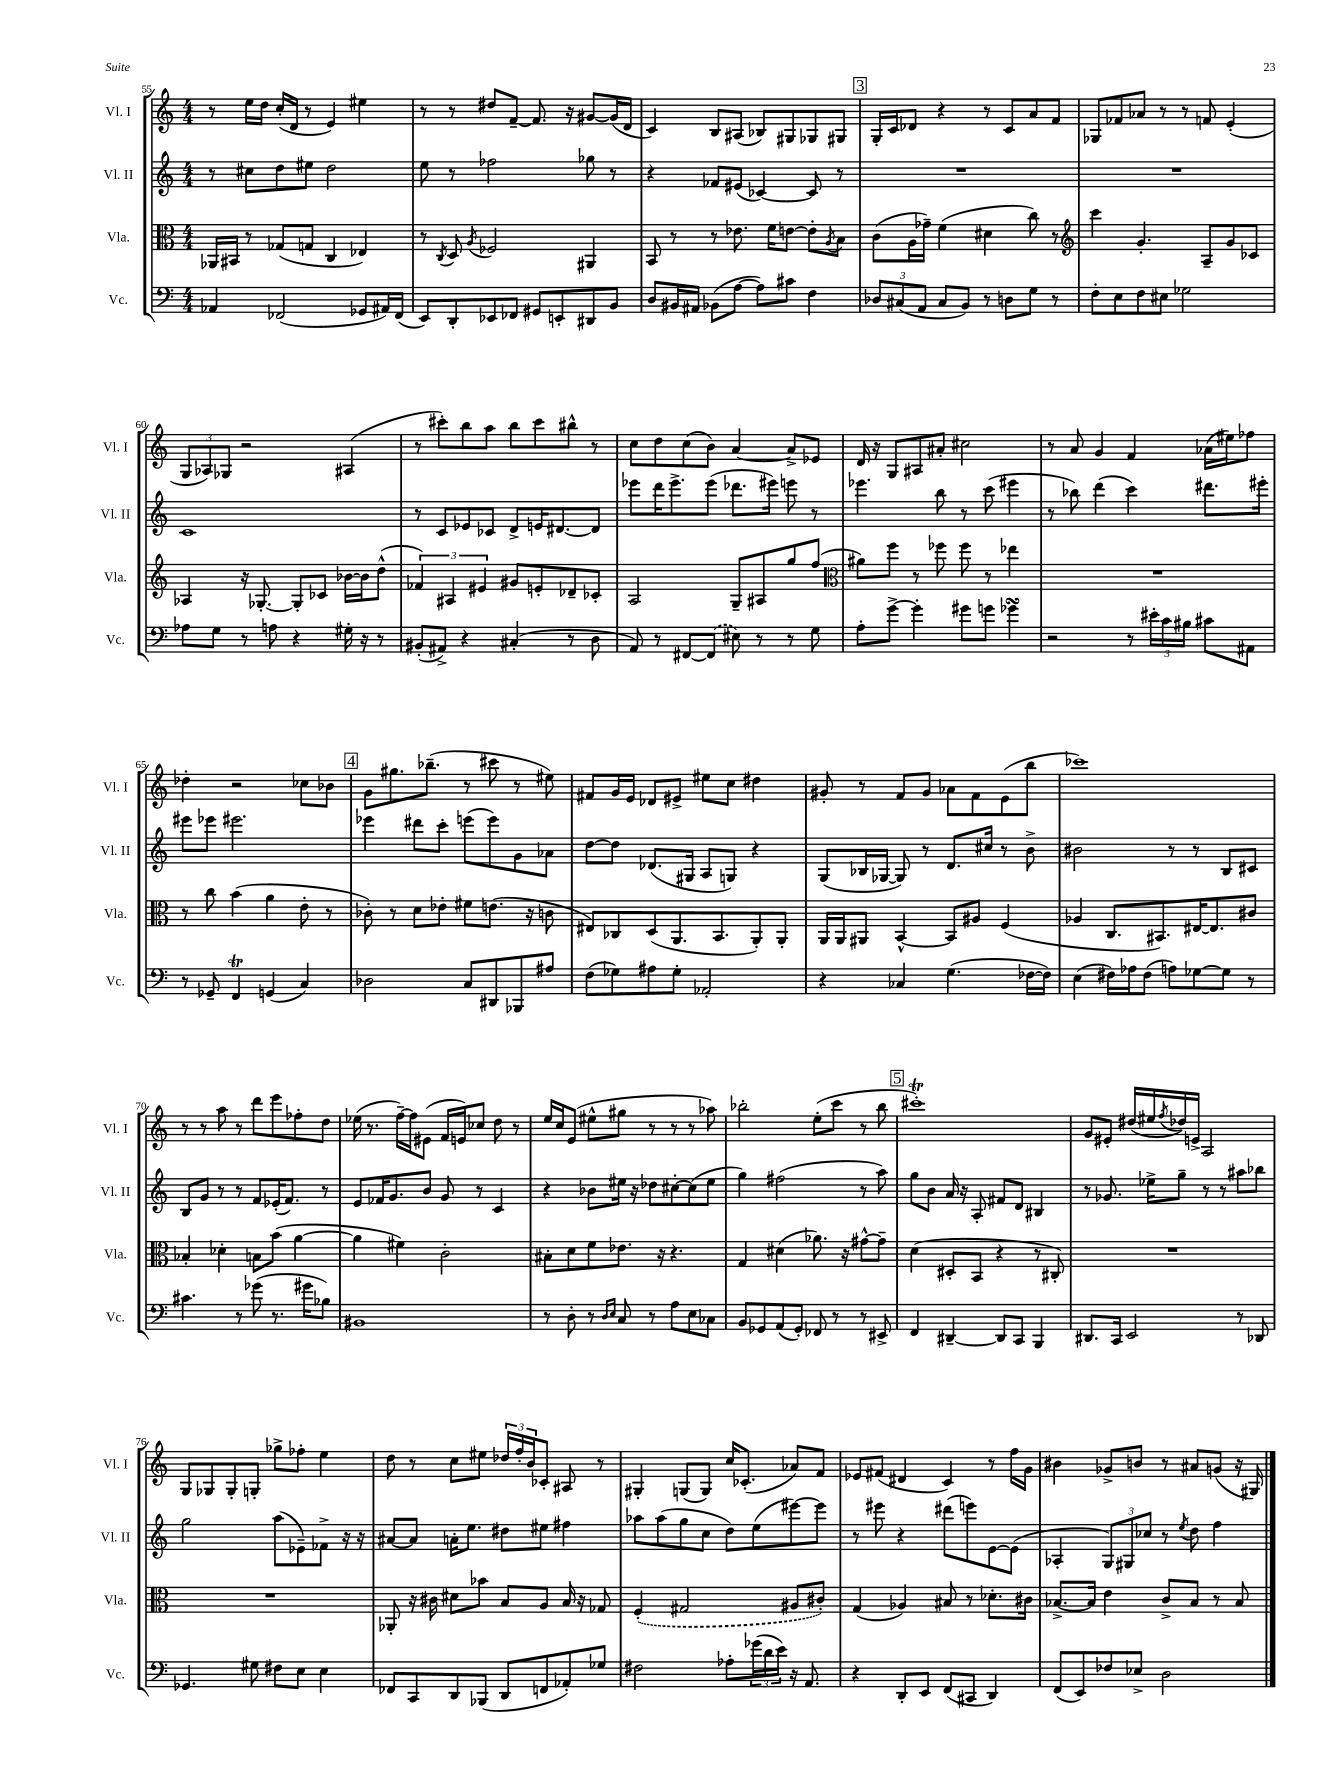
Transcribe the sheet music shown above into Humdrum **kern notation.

**kern	**kern	**kern	**kern
*part4	*part3	*part2	*part1
*staff4	*staff3	*staff2	*staff1
*I"Vc.	*I"Vla.	*I"Vl. II	*I"Vl. I
*I'Vc.	*I'Vla.	*I'Vl. II	*I'Vl. I
*clefF4	*clefC3	*clefG2	*clefG2
*k[]	*k[]	*k[]	*k[]
*M4/4	*M4/4	*M4/4	*M4/4
=55	=55	=55	=55
4AA-X/	16AA-X/LL	8r	8r
.	16BB#X/JJ	.	.
.	8r	8cc#X\L	16ee\LL
.	.	.	16dd\JJ
(2FF-X/	(8G-X/L	8dd\	(16cc'/LL
.	.	.	16d/JJ
.	8Gn/J	8ee#X\J	8r
.	4C/	2dd\	4e/)
8GG-X/L	4E-X/)	.	4ee#X\
16AA#X/L)	.	.	.
(16FF-/JJ	.	.	.
=56	=56	=56	=56
8EE/L)	8r	8ee\	8r
.	8qC/	.	.
8DD'/	8D/	8r	8r
.	8qA/	.	.
8EE-X/	2F-X/	2ff-X\	8dd#X/L
8FF-X/J	.	.	[8f~/J
8GG#X/L	.	.	8.f/]
8EEn'/	.	.	.
.	.	.	16r
8DD#X/	4AA#X/	8gg-X\	[8g#X/L
8BB/J	.	8r	(16g#/L]
.	.	.	16d/JJ
=57	=57	=57	=57
8D/L	8BB/	4r	4c/)
16BB#X/L	8r	.	.
16AA#X/JJ	.	.	.
(8BB-X\L	8r	8f-X/L	8B/L
[8A\J	8.e-X\	(8e#X/J	(8A#X/J
8A\L])	.	[4c-X/)	8B-X/L)
.	16f\KL	.	.
8c#X\J	[8en\J	.	8G#X/
4F\	8e'\L]	8c-/]	8G-X/
.	8qA/	.	.
.	8B\J	8r	8G#X/J
!!LO:REH:place=s1:t=3
=58	=58	=58	=58
12D-X/L	(8c\L	1r	16G'/LL
.	.	.	16c/J
(12C#X/	.	.	.
.	16A\L	.	8d-X/J
12AA/J	.	.	.
.	16g-X~\JJ)	.	.
8C#/L	(4f\	.	4r
8BB/J)	.	.	.
8r	4d#X\	.	8r
8Dn\L	.	.	8c/L
8G\J	8cc\)	.	8a/
8r	8r	.	8f/J
=59	=59	=59	=59
*	*clefG2	*	*
8F'\L	4ccc\	1r	8G-X/L
8E\	.	.	8f-X/
8F\	4.g'/	.	8a-X/J
8E#X\J	.	.	8r
2G-X\	.	.	8r
.	8A~/L	.	8fn/
.	8g/	.	(4e'/
.	8c-X/J	.	.
!!LO:LB:g=z
=60	=60	=60	=60
8A-X\L	4A-X/	1c	12G/L
.	.	.	12A-X/)
8G\J	.	.	.
.	.	.	12G-X/J
8r	16r	.	2r
.	[8.G-X'/	.	.
8An\	.	.	.
4r	8G-'/L]	.	.
.	8c-X/J	.	.
16G#X'\	[16b-X\LL	.	(4A#X/
16r	16b-\J]	.	.
8r	(8dd^^\J	.	.
=61	=61	=61	=61
(8BB#X'/L	6f-X/)	8r	8r
8AA#X^/J)	.	8c/L	8ccc#X'\L)
.	6A#X/	.	.
4r	.	8e-X/	8bb\
.	6e#X/	.	.
.	.	8c-X/J	8aa\J
(4C#X'/	8g#X/L	8d^/L	8bb\L
.	8en'/	16en/K	8ccc#\
.	.	[8.d#X/	.
8r	8d-X~/	.	8bb#X^^\J
8D\	8c-X'/J	8d#/J]	8r
=62	=62	=62	=62
8AA/)	2A/	8eee-X\L	8cc\L
8r	.	16ddd\K	8dd\
.	.	8.eee-^\	.
[8FF#X/L	.	.	(8cc\
(8FF#/J]	.	(8eee-\J	8b\J)
8E#X\)	8G~/L	8.ddd-X\L	[4a/
8r	8A#X/	.	.
.	.	16eee#X\Jk)	.
8r	8gg/	8eeen\	8a^/L]
8G\	(8ff/J	8r	8e-X/J
=63	=63	=63	=63
*	*clefC3	*	*
8A'\L	8a#X\L)	4.eee-X\	16d/
.	.	.	16r
[8g^\J	8ff\J	.	8G/L
4g'\]	8r	.	8A#X/
.	8ff-X\	8bb\	8a#X'/J
8g#X\L	8ff-\	8r	2cc#X\
8gn\J	8r	(8ccc\	.
4g-XsSSs\	4ee-X\	4eee#X\	.
=64	=64	=64	=64
2r	1r	8r	8r
.	.	8bb-X\)	8a/
.	.	(4ddd\	4g/
8r	.	4ccc\)	4f/
24e#X'\LL	.	.	.
24c\	.	.	.
24B#X\JJ	.	.	.
8c#X\L	.	8.ddd#X\L	(16a-X\LL
.	.	.	16ee#X\J)
8AA#X\J	.	.	8ff-X\J
.	.	16eee#X'\Jk	.
!!LO:LB:g=z
=65	=65	=65	=65
8r	8r	8eee#X\L	4dd-X'\
8GG-X~/	8cc\	8eee-X\J	.
4FFT/	(4b\	2.eee#X\	2r
(4GGn/	4a\	.	.
4C/)	8e'\	.	8cc-X\L
.	8r	.	8b-X\J
!!LO:REH:place=s1:t=4
=66	=66	=66	=66
2D-X\	8c-X'\)	4eee-X\	8g\L
.	8r	.	8.gg#X\
.	8d\L	8ddd#X\L	.
.	.	.	(8.bb-X~\J
.	8e-X'\J	8ccc'\J	.
8C/L	8f#X\L	(8eeen\L	8r
8DD#X/	(8.en\J	8eee\)	8ccc#X\
8BBB-X/	.	8g\	8r
.	16r	.	.
8A#X/J	8cn\	8a-X\J	8ee#X\)
=67	=67	=67	=67
(8F\L	8E#X/L)	[8dd\L	8f#X/L
8G-X\)	8C-X/	8dd\J]	16g/L
.	.	.	16e/JJ
8A#X\	(8D/	(8.d-X/L	8d-X/L
8G-'\J	8.AA/	.	8e#X^/J
.	.	16G#X/Jk	.
2AA-X'/	.	8A/L	8ee#X\L
.	8.BB/	.	.
.	.	8Gn/J)	8cc\J
.	8AA'/)	4r	4dd#X\
.	8AA'/J	.	.
=68	=68	=68	=68
4r	16AA/LL	(8G/L	8g#X'/
.	16AA/J	.	.
.	8AA#X/J	16B-X/L	8r
.	.	[16G-X/JJ	.
4C-X/	[4BB^^/	8G-/])	8f/L
.	.	8r	8g#/J
(4.G\	8BB/L]	8.d/L	8a-X\L
.	8A#X/J	.	8f\
.	.	16cc#X/Jk	.
.	(4F/	8r	(8e\
[16F-X\LL	.	8b^\	8bb\J
16F-\JJ])	.	.	.
=69	=69	=69	=69
(4E\	4A-X/	2b#X\	1ccc-X)
16F#X\LL)	8.C/L	.	.
16A-X\J	.	.	.
(8F#\J	.	.	.
.	8.BB#X/)	.	.
8An\L)	.	8r	.
[8G-X\	[16E#X/K	8r	.
.	8.E#/]	.	.
8G-\J]	.	8B/L	.
8r	8c#X/J	8c#X/J	.
!!LO:LB:g=z
=70	=70	=70	=70
4.c#X\	4B-X'/	8B/L	8r
.	.	8g/J	8r
.	4d-X'\	8r	8aa\
8r	.	8r	8r
(8g-X\	8Bn\L	8f/L	8ddd\L
8.r	(8b\J	(16e-X'/K	8eee\
.	.	8.f/J)	.
.	[4a\	.	8ff-X'\
16g#X\KL	.	.	.
8B-X\J)	.	8r	8dd\J
=71	=71	=71	=71
1BB#X	4a\]	8e/L	(16ee-X\
.	.	.	8.r
.	.	16f-X/K	.
.	.	8.g/	.
.	4f#X\)	.	[16ff~\LL)
.	.	.	16ff\J]
.	.	8b/J	(8e#X\J
.	2c'\	8g/	16f/LL
.	.	.	16en/J)
.	.	8r	8cc-X/J
.	.	4c/	8dd\
.	.	.	8r
=72	=72	=72	=72
8r	8B#X'\L	4r	16ee/LL
.	.	.	16cc/J
8D'\	8d\	.	(8e/J
8r	8f\	8b-X\L	8ee#X^^\L
16qqD/LL	.	.	.
16qqE/JJ	.	.	.
8C/	8.e-X\J	16ee#X\Jk	8gg#X\J
.	.	16r	.
8r	.	8dd-X\L	8r
.	16r	.	.
8A\L	4.r	[8cc#X'\	8r
8E\	.	(8cc#\]	8r
8C-X\J	.	8ee#\J	8aa-X\)
=73	=73	=73	=73
8BB/L	4G/	4gg\)	2bb-X'\
8GG-X/	.	.	.
(8AA/	(4d#X\	(2ff#X\	.
8GG-'/J)	.	.	.
8FF-X/	8.a-X\)	.	(8ee'\L
8r	.	.	8ccc\J
.	16r	.	.
8r	[8g#X^^\L	8r	8r
8EE#X^/	8g#~\J]	8aa\)	8bb-\
!!LO:REH:place=s1:t=5
=74	=74	=74	=74
4FF/	(4d\	8gg\L	1ccc#Xt')
.	.	8b\J	.
[4DD#X~/	8D#X'/L	16a/	.
.	.	16r	.
.	8BB/J	8A'/	.
8DD#/L]	4r	8f#X/L	.
8CC/J	.	8d/J	.
4BBB/	8r	4B#X/	.
.	8C#X'/)	.	.
=75	=75	=75	=75
8.DD#X/L	1r	8r	8g/L
.	.	8.g-X/	8e#X'/J
16CC/Jk	.	.	.
2EE/	.	.	(16dd#X/LL
.	.	16ee-X^\KL	16ee#X/
.	.	.	8qff/
.	.	8gg~\J	16dd-X/)
.	.	.	16en^/JJ
.	.	8r	2A/
.	.	8r	.
8r	.	8aa#X\L	.
8DD-X/	.	8bb-X\J	.
!!LO:LB:g=z
=76	=76	=76	=76
4.GG-X/	1r	2gg\	8G/L
.	.	.	8G-X/
.	.	.	8G-'/
8G#X\	.	.	8Gn'/J
8F#X\L	.	(8aa\L	8gg-X^\L
8E\J	.	8e-X~\)	8ff-X'\J
4E\	.	8f-X^\J	4ee\
.	.	16r	.
.	.	16r	.
=77	=77	=77	=77
8FF-X/L	8AA-X'/	[8a#X/L	8dd\
8CC/	16r	8a#/J]	8r
.	16c#X\	.	.
8DD/	8d#X\L	16an'\KL	8cc\L
.	.	8.ee\J	.
(8BBB-X/J	8b-X\J	.	8ee#X\J
8DD/L	8B/L	8dd#X\L	24dd-X/LL
.	.	.	24ff'/
.	.	.	24b/J
8FFn/	8A/J	8ee#X\J	8c-X'/J
8AA-X'/)	16B/	4ff#X\	8A#X/
.	16r	.	.
8G-X/J	8G-X/	.	8r
=78	=78	=78	=78
2F#X\	(4F'/	8aa-X\L	4G#X'/
.	.	(8aa-\	.
.	2G#X/	8gg\	(8Gn/L
.	.	8cc\J	8G/J)
8A-X'\L	.	8dd\L)	16cc/KL
.	.	.	(8.c-X'/J
(24g-X\L	.	(8ee\	.
24d\	.	.	.
24e\JJ)	.	.	.
16r	8A#X/L	[8eee#X\)	8a-X/L)
8.AA/	.	.	.
.	8c#X'/J)	8eee#\J]	8f/J
=79	=79	=79	=79
4r	(4G/	8r	8e-X/L
.	.	8eee#X\	(8f#X/J
8DD'/L	4A-X/)	4r	4d#X/
8EE/J	.	.	.
(8FF/L	8B#X/	(8ddd#X\L	4c/)
8CC#X/J	8r	8eeen\)	.
4DD/)	8.d-X'\L	[8e\	8r
.	.	(8e\J]	16ff\LL
.	16c#X\Jk	.	16g\JJ
=80	=80	=80	=80
(8FF/L	[8.B-X^/L	4A-X'/	4b#X\
8EE/)	.	.	.
.	16B-/Jk]	.	.
8F-X/	4e\	12G/L)	8g-X^/L
.	.	12G#X/	.
8E-X^/J	.	.	8bn/J
.	.	12cc-X/J	.
2D\	8c^/L	8r	8r
.	.	8qee/	.
.	8B-/J	8dd\	8a#X/L
.	8r	4ff\	(8gn/J
.	8B-/	.	16r
.	.	.	16G#X/)
==	==	==	==
*-	*-	*-	*-
